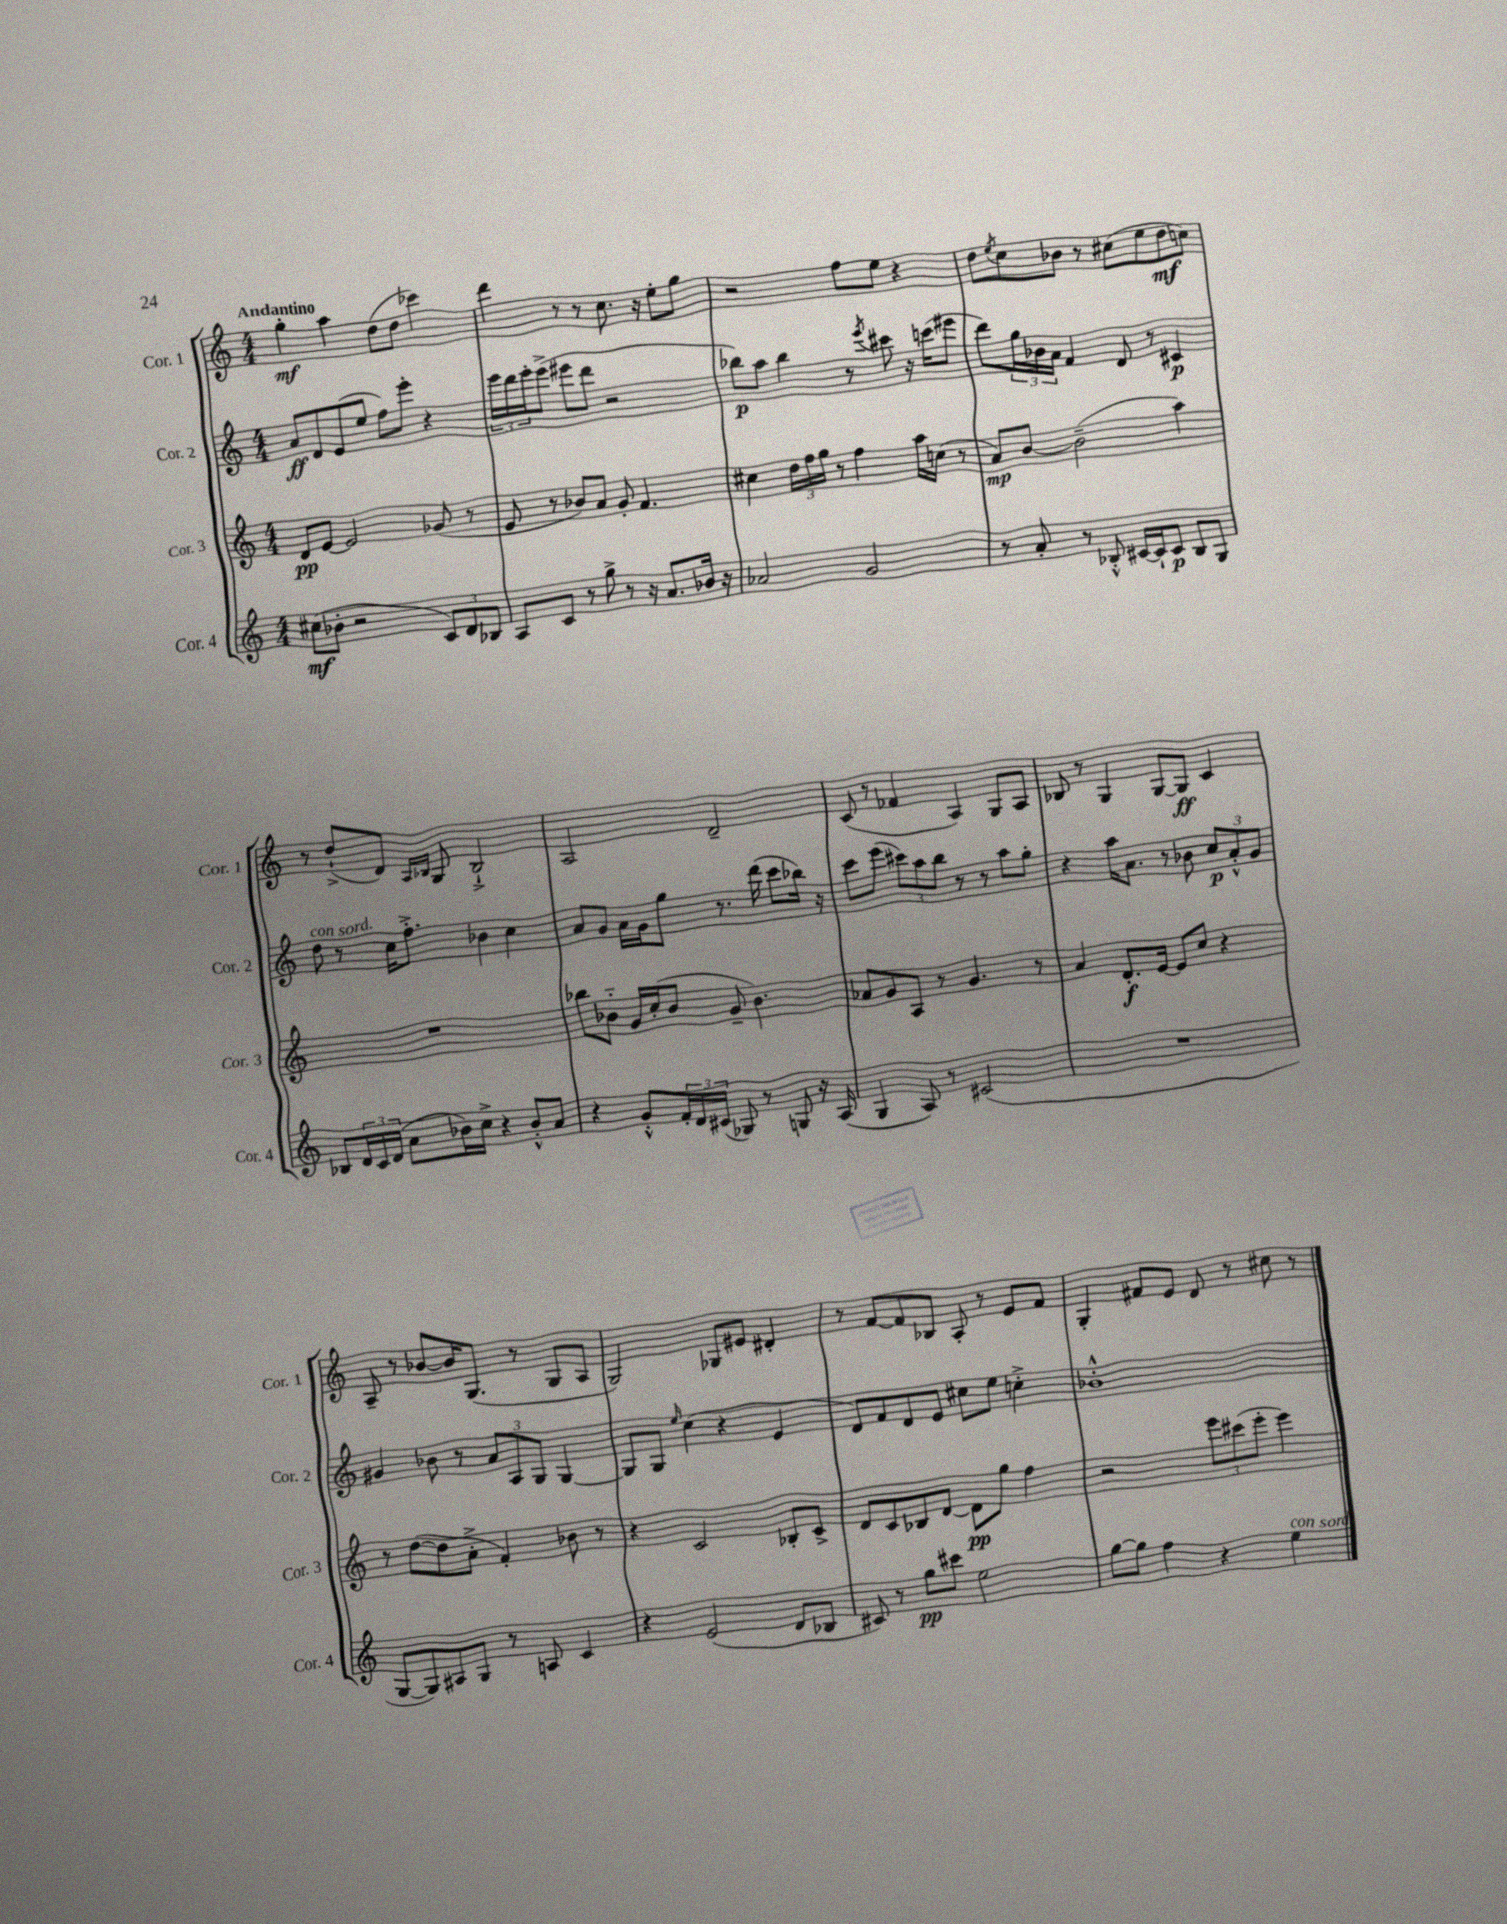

**kern	**kern	**kern	**kern
*staff4	*staff3	*staff2	*staff1
*clefG2	*clefG2	*clefG2	*clefG2
*k[]	*k[]	*k[]	*k[]
*M4/4	*M4/4	*M4/4	*M4/4
(8cc#\L	8d/L	8a/L	4gg'\
8b-'\J	[8e/J	8d/	.
2r	2e/]	(8e/	4aa\
.	.	8ee/J	.
.	.	8ff\L)	(8dd\L
.	.	8eee'\J	8dd\J
12c/L)	(8g-/	4r	4ccc-\)
12d/	.	.	.
.	8r	.	.
12B-/J	.	.	.
=	=	=	=
8A/L	8e/	24eee\LL	4ddd\
.	.	24ddd\	.
.	.	24eee'\J	.
8c/J	8r	(8eee^\J	.
8r	8b-/L)	8eee#\L	8r
8gg^\	8a/J	8ddd\J	8r
8r	8g'/	2r	8.cc\
16r	4.f/	.	.
8.a/L	.	.	16r
.	.	.	8ee'\L
16b-/Jk	.	.	8gg\J
16r	.	.	.
=	=	=	=
2a-/	4cc#\	8bb-\L)	2r
.	.	8aa\J	.
.	24dd\LL	4bb-\	.
.	24ff\	.	.
.	24gg\JJ	.	.
.	8r	.	.
2g/	4ff\	8r	8ff\L
.	.	8qeee/	.
.	.	8ccc#\	8ee\J
.	16aa\LL	16r	4r
.	(16cc\JJ	(16ccc\LK	.
.	8r	8eee#\J	.
=	=	=	=
8r	8a/L)	8ddd\L)	8dd\L
.	.	.	8qee/
8a'/	[8b/J	24gg\L	8cc\
.	.	24b-\	.
.	.	24a\JJ	.
8r	(2b~\]	4f/	8b-\J
8B-'^^/	.	.	8r
[16c#/LL	.	8d/	(8cc#\L
16c#`/]J	.	.	.
8c#/J	.	8r	8ee\
8B-/L	4aa\)	4c#/	8dd\
8G/J	.	.	8cc\J)
=	=	=	=
8B-/L	1r	8dd\	8r
24d/L	.	8r	(8dd`^/L
24c/	.	.	.
(24d/JJ	.	.	.
8a\L	.	16cc\LK	8d/J)
.	.	8.ff'^\J	.
.	.	.	16qqA/LL
.	.	.	16qqB-/JJ
16b-\L)	.	.	8G/
16cc^\JJ	.	.	.
4r	.	4b-\	2B-`^/
8b-'^^/L	.	4cc\	.
8a/J	.	.	.
=	=	=	=
4r	8bb-\L	8a/L	2A/
.	8b-'~\J	8g/J	.
8g'^^/L	16g/LL	16a\LL	.
.	(16cc'/J	16g\J	.
24f'/L	8b-/J	8gg\J	.
24d/	.	.	.
(24c#/JJ	.	.	.
8G-/)	8g~/	8.r	2d~/
8r	4.b-\)	.	.
.	.	(16ddd\	.
8G/	.	8ccc\L	.
16r	.	16bb-\Jk)	.
(16A/	.	16r	.
=	=	=	=
4G/	8a-/L	8ccc\L	(8c/
.	8g/	(8eee\J	8r
8A/)	8A/J	12ccc#\L)	4f-/
.	.	12aa\	.
8r	8r	.	.
.	.	12bb\J	.
(2c#/	4.g/	8r	4A/)
.	.	8r	.
.	.	8aa\L	8G/L
.	8r	8gg'\J	8A/J
=	=	=	=
1r	4a/	4r	8B-/
.	.	.	8r
.	8.d'/L	16aa\LK	4G/
.	.	8.a\J	.
.	[16e/Jk	.	.
.	8e/]L	8r	[8G/L
.	8cc/J	8b-\	8G/]J
.	4r	12cc/L	4c/
.	.	12a'^^/	.
.	.	12g/J	.
=	=	=	=
[8G/L	8r	4g#/	8A~/
8G/])	([8dd\L	.	8r
8A#/	8dd\]	8b-\	[8b-/L
8G/J	8a'^\J	8r	16b-/]K
.	.	.	(8.G/J
8r	4f'/)	12a/L	.
.	.	12A/	.
8A/	.	.	8r
.	.	12G/J	.
4c/	8b-\	[4G/	8G/L
.	8r	.	8A/J
=	=	=	=
4r	4r	8G/]L	2G/)
.	.	8G/J	.
.	.	16qqee/	.
(2e/	2c/	(4cc\	.
.	.	4r	8G-/L
.	.	.	8e#/J
8d/L	8B-'/L	4e/	4d#'/
8B-/J	8c^/J	.	.
=	=	=	=
8c#/)	8d/L	8d/L)	8r
8r	8c/	8f/	[8f/L
8gg\L	8B-/	8d/	8f/]
8ccc#\J	[8d/J	8e/J	8B-/J
2ee\	8d\]L	8cc#\L	8A'/
.	8gg\J	8ee\J	8r
.	4ff\	4cc'^\	8e/L
.	.	.	8f/J
=	=	=	=
[8gg\L	2r	1b-'^^	4G'/
8gg\]J	.	.	.
4ff\	.	.	8f#/L
.	.	.	8e/J
4r	12eee\L	.	8d/
.	(12ccc#\	.	.
.	.	.	8r
.	12eee'\J	.	.
4ee\	4eee\)	.	8cc#\
.	.	.	8r
==	==	==	==
*-	*-	*-	*-
